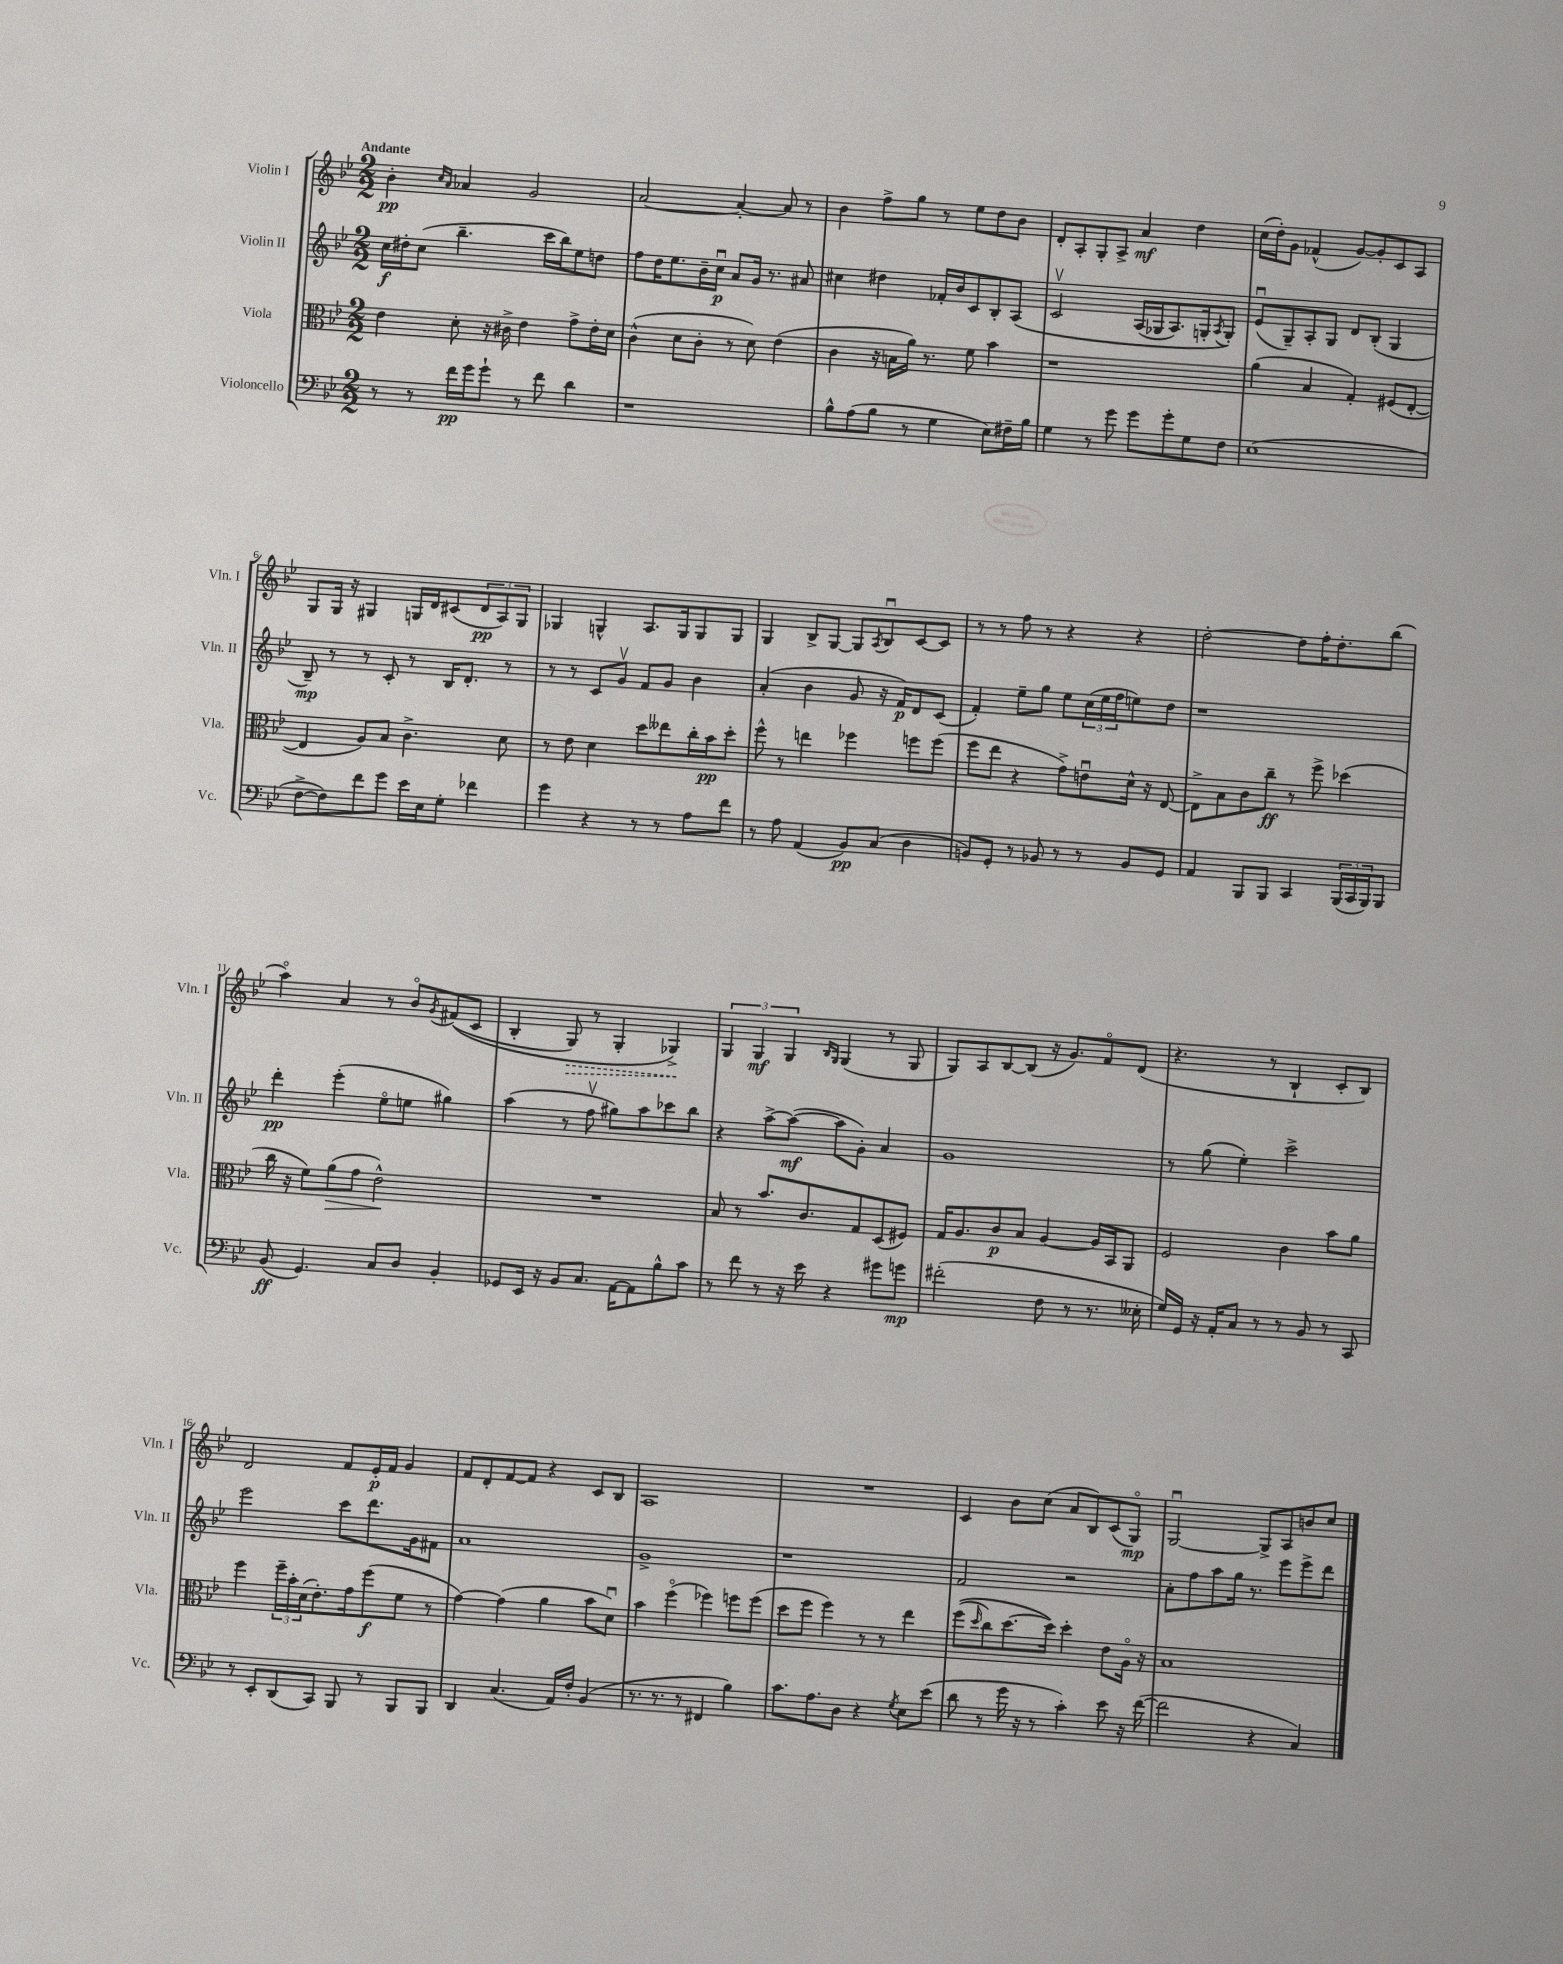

**kern	**kern	**kern	**kern
*staff4	*staff3	*staff2	*staff1
*clefF4	*clefC3	*clefG2	*clefG2
*k[b-e-]	*k[b-e-]	*k[b-e-]	*k[b-e-]
*M2/2	*M2/2	*M2/2	*M2/2
8r	4e-\	16cc\LL	4b-'\
.	.	16dd#'\J	.
8r	.	(8cc\J	.
.	.	.	16qqcc/LL
.	.	.	16qqa/JJ
16f\LL	8d'\	4.bb-~\	4a-/
16g\J	.	.	.
8g`\J	16r	.	.
.	16c#^\	.	.
8r	4e-\	.	2g/
8f\	.	16ccc\LL	.
.	.	16bb-\J)	.
4d\	8g^\L	8ee-\	.
.	16e-'\L	8dd\J	.
.	16d\JJ	.	.
=	=	=	=
1r	(4c^^\	8ff\L	[2a/
.	.	16dd\K	.
.	.	8.ee-\	.
.	8d\L	.	.
.	8c'\J	16b-~\L	.
.	.	16ccu\JJ	.
.	8r	8a/L	4a'/_
.	8d\)	16g/Jk	.
.	.	8.r	.
.	(4e-\	.	8a/]
.	.	8a#/	8r
=	=	=	=
8B-^^\L	4c\	4cc#\	4b-\
(8A\	.	.	.
8B-\J	16r	4dd#\	8ff^\L
.	16B\LL	.	.
8r	16a\JJ)	.	8gg\J
.	8.r	.	.
4G\	.	16f-'/LL	8r
.	.	16b-/J	.
.	8f\	8c/	8ee-\L
8E-\L)	4b-\	8B-'/	8dd\
16F#~\L	.	&(8A/J	8b-\J
16B-\JJ	.	.	.
=	=	=	=
4G\	1r	2cv/	8d'/L
.	.	.	8A'/
8r	.	.	8G'/
8g\	.	.	8A^/J
8g\L	.	(16A/LL	4a/
.	.	16G-/J	.
8g'\	.	8.A/)	.
8G\	.	.	4dd\
.	.	16G'/k	.
.	.	8qA/	.
8F\J	.	8G'/J&)	.
=	=	=	=
(1E-	(4a\	(8e-u/L	(16cc\LL
.	.	.	16dd'\J)
.	.	8G~/)	8g\J
.	4B-/	8A'/	(4f-^^/
.	.	8G/J	.
.	4G'/)	8d/L	[8g/L)
.	.	(8B-'/J	8g'/]
.	(8F#/L	4G/	8c/
.	[8E-'/J	.	8A/J
=	=	=	=
[8F^\L	4E-/]	8B-~/)	8G/L
8F\])	.	8r	16G/Jk
.	.	.	16r
8f\	8A/L)	8r	4G#/
8g\J	8B-/J	8c'/	.
16e-\LL	4.c^\	8r	16G/LL
16E-\J	.	.	16d/J
8G'\J	.	16B-/LK	(8c#/
.	.	8.d'/J	.
4f-\	.	.	12d/
.	.	.	12A/)
.	8d\	8r	.
.	.	.	12G/J
=	=	=	=
4g\	8r	8r	4G-/
.	8e-\	8r	.
4r	4d\	8c/L	4G^^/
.	.	8gv/J	.
8r	8dd\L	8f/L	8.A/L
8r	8ee--\	8g/J	.
.	.	.	16G/k
8A\L	16cc'\L	4b-\	8G/
.	16b-\J	.	.
8f\J	8dd'\J	.	8G/J
=	=	=	=
8r	8ff^^\	(4a'/	4G/
8A\	8r	.	.
(4AA/	4ee\	4b-\	8B-^/L
.	.	.	[8G/J
8BB-/L)	4ff-\	8g/	8G/]L
.	.	.	8qA/
(8C/J	.	16r	8B-u/
.	.	16f/LK)	.
4D\	8ff\L	8d/	[8c/
.	(8ff\J	(8c/J	8c/]J
=	=	=	=
8BB/L)	8ff\L	4f'/)	8r
8GG'/J	8ee-\J	.	8r
8r	4r	8ee-~\L	8ff\
8BB-/	.	8gg\J	8r
8r	8g^\L)	8ee-\L	4r
8r	8eu\	(24cc\L	.
.	.	24ee-\	.
.	.	24ff\J	.
8BB-/L	16d^^\Jk	8ee\)	4r
.	16r	.	.
8GG/J	[8E-/	8dd\J	.
=	=	=	=
4AA/	8E-^\]L	1r	[2dd'\
.	8B-\	.	.
8BBB-/L	8c\	.	.
8BBB-/J	8cc~\J	.	.
4CC/	8r	.	8dd\]L
.	8ff^\	.	16ff'\K
.	.	.	8.dd'\
(24BBB-/LL	(4dd-\	.	.
24CC/	.	.	.
24BBB-/J)	.	.	.
8BBB-/J	.	.	(8bb-\J
=	=	=	=
(8BB-/	16cc\	4ddd'\	4aao\)
.	16r	.	.
4.GG/)	8f\L)	.	.
.	(8a\	(4eee-'\	4a/
.	8g\J	.	.
8C/L	2e-^^\)	8ee-o\L	8r
8D/J	.	8ee\J	8b-o/L
.	.	.	8qg/
4BB-'/	.	4gg#\)	&((8f#/
.	.	.	8c/J
=	=	=	=
8GG-/L	1r	(4aa\	4B-'/
16EE-/Jk	.	.	.
16r	.	.	.
8BB-/L	.	8r	8G/)
8.C/J	.	8ffv\	8r
.	.	8gg#\L)	4G'/
[16AA\LK	.	.	.
8AA\]	.	8aa\	.
8B-^^\	.	8ccc-\	4G-^/&)
8c\J	.	8bb-\J	.
=	=	=	=
8r	8B-/	4r	6G/
8f\	8r	.	.
.	.	.	6G/
8r	8.b-/L	[8aa^\L	.
.	.	.	6G/
16r	.	(8aa\_J	.
16e-\	8.c/	.	.
.	.	.	16qqB-/LL
.	.	.	16qqG/JJ
4r	.	8aa\]L	(4G/
.	8G/	8g'\J)	.
8g#\L	(8D/	4a/	8r
8g\J	8F#/J)	.	8G/
=	=	=	=
(2f#'\	16G/LK	1g	8G/L)
.	8.A/	.	.
.	.	.	8A/
.	8c/	.	[8B-/
.	8B-/J	.	(8B-/]J
8F\	[4A/	.	16r
.	.	.	8.g/L)
8r	.	.	.
8.r	16A/]LL	.	8fo/
.	16BB-/J	.	.
.	8AA/J	.	(8d/J
16E--'\	.	.	.
=	=	=	=
16G/LL)	2F/	8r	4.r
16GG/JJ	.	.	.
16r	.	(8gg\	.
16AA'/LK	.	.	.
8C/J	.	4ee-'\)	.
8r	.	.	8r
8r	4c\	2ccc^\	4B-`/
8BB-/	.	.	.
8r	8b-\L	.	8c'/L
8CC/	8a\J	.	8B-/J)
=	=	=	=
8r	4ff\	2eee-\	2d/
8EE-'/L	.	.	.
(8DD/	24ff~\LL	.	.
.	24b-'\	.	.
.	(24d\J	.	.
8CC/J)	8.e-'\)	.	.
8BBB-/	.	8ccc\L	8f/L
.	16g\k	.	.
8r	(8ff\	8.ddd\	16e-'/L
.	.	.	16f/JJ
8BBB-/L	8f\J	.	4g/
.	.	16g\k	.
8BBB-/J	8r	8f#\J	.
=	=	=	=
4DD/	[4g\)	1a	8f/L
.	.	.	8d'/
(4.C/	(4g\]	.	[8f/
.	.	.	8f/]J
.	4a\	.	4r
16AA/LL)	.	.	.
16F'/JJ	.	.	.
(4BB-/	8b-\L	.	8c/L
.	8du\J)	.	8B-/J
=	=	=	=
8.r	4b-\	1g^	1A
8.r	.	.	.
.	(4ffo\	.	.
8r	.	.	.
4FF#/	4ff-\)	.	.
4B-\)	8ff\L	.	.
.	(8ff\J	.	.
=	=	=	=
8.c\L	8dd\L	1r	1r
.	8ff\J	.	.
8.A\	.	.	.
.	4ff\)	.	.
8D\J	.	.	.
4r	8r	.	.
.	8r	.	.
8qG/	.	.	.
8E-\L	4ee-\	.	.
(8e-\J	.	.	.
=	=	=	=
8d\	&((8ff\L	2f/	4c/
.	16qqdd/	.	.
8r	8cc\)	.	.
16g\	[8.dd\	.	8b-\L
16r	.	.	.
8r	.	.	(8cc\J
.	16dd\]Jk&)	.	.
4c'\)	4dd'\	2r	8a/L
.	.	.	8B-/)
8e-\	8e-\L	.	(8c/
16r	16Ao\Jk	.	8Go/J)
([16f\	16r	.	.
=	=	=	=
2f\]	1B-	8a'\L	[2Gu/
.	.	8ff\	.
.	.	8aa\	.
.	.	16gg\Jk	.
.	.	8.r	.
4r	.	.	8G^/]L
.	.	8eee-\L	8A/
4C/)	.	8eee-^\	8b/
.	.	8ddd\J	8cc/J
==	==	==	==
*-	*-	*-	*-
